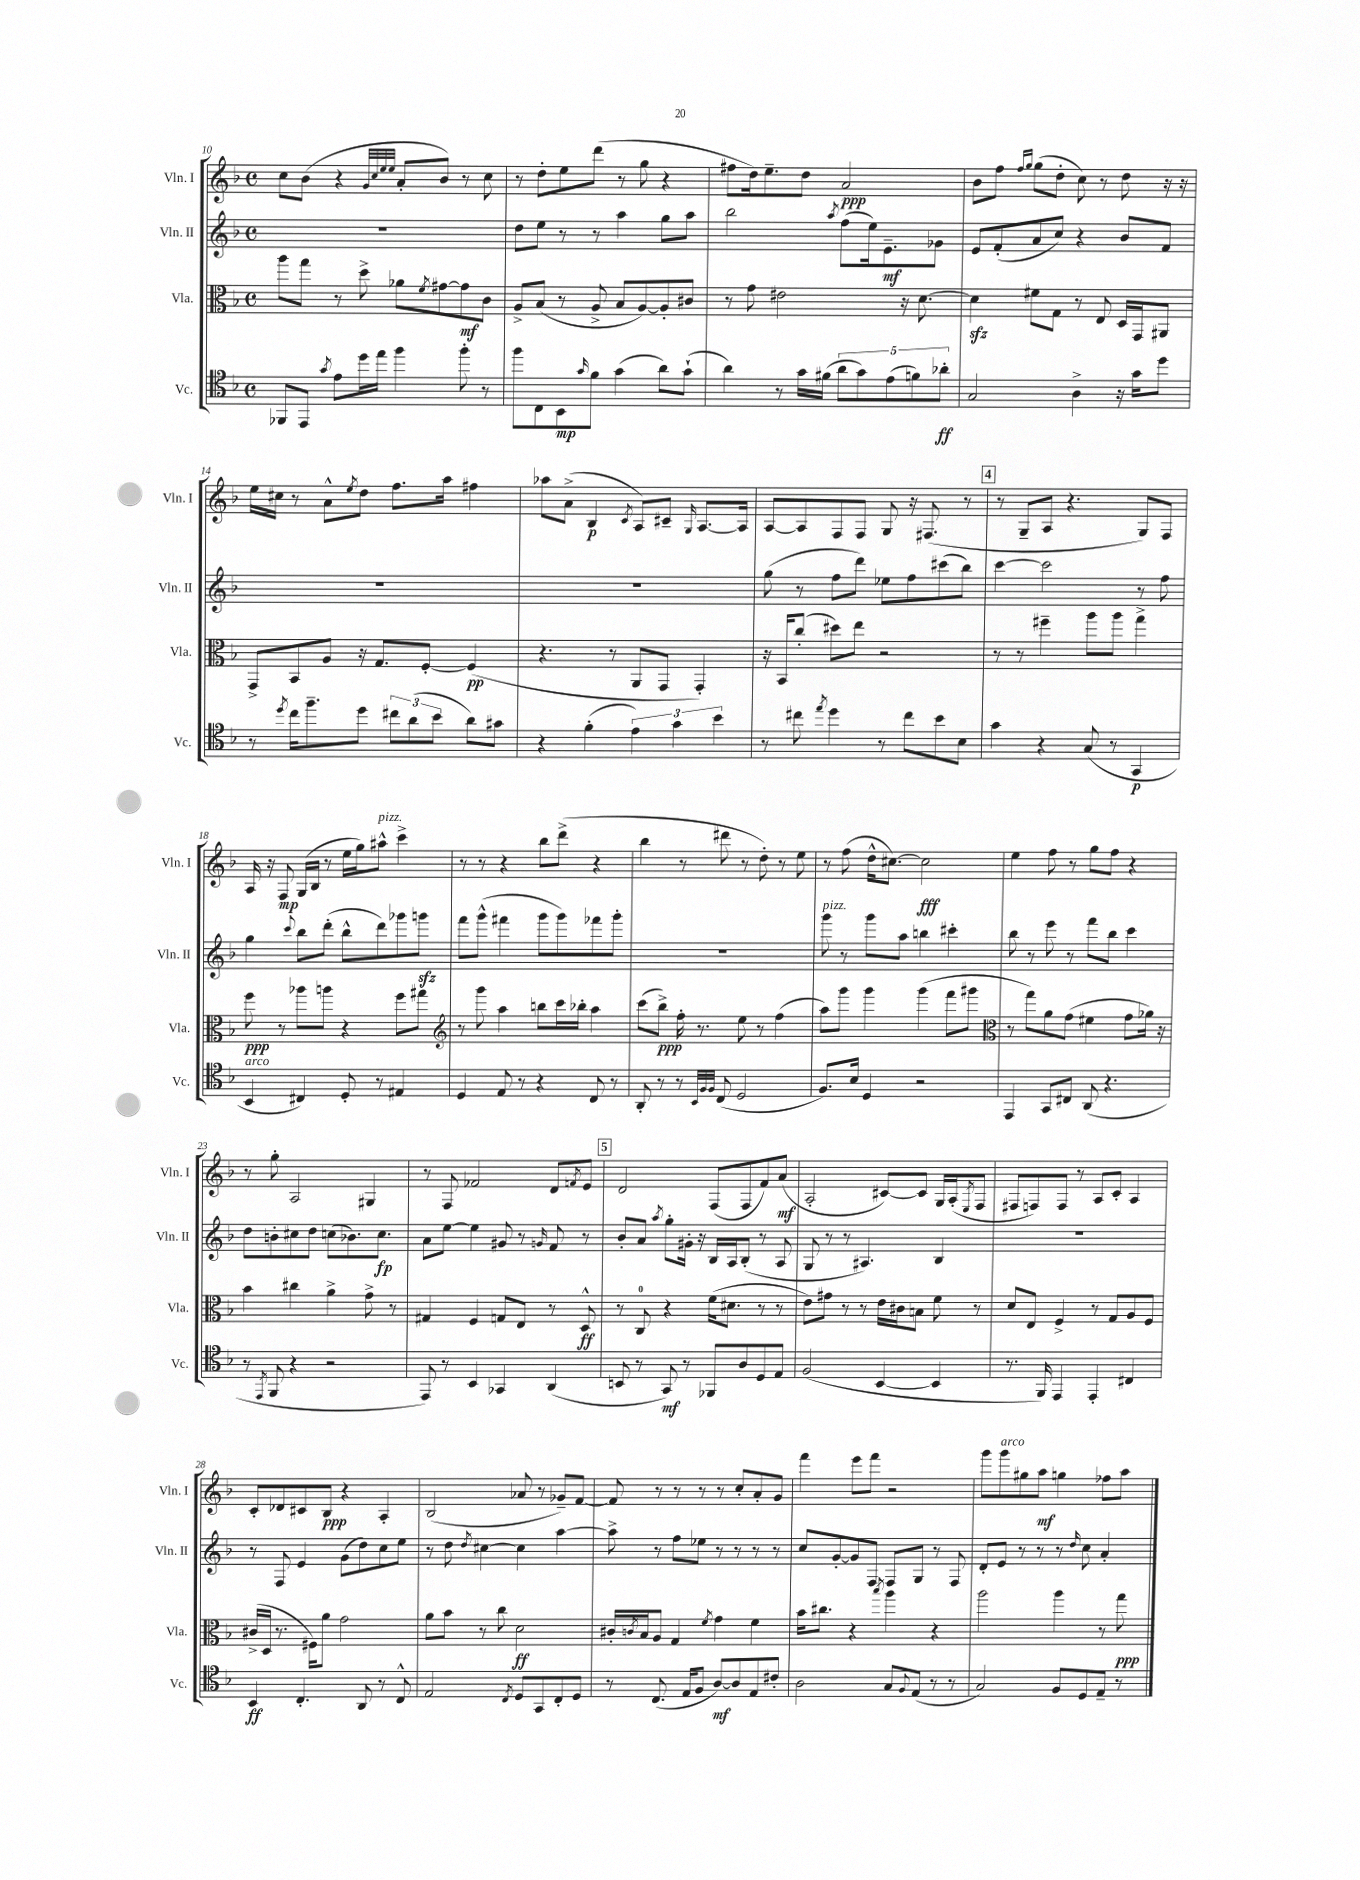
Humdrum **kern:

**kern	**dynam	**kern	**dynam	**kern	**dynam	**kern	**dynam
*part4	*part4	*part3	*part3	*part2	*part2	*part1	*part1
*staff4	*staff4	*staff3	*staff3	*staff2	*staff2	*staff1	*staff1
*I"Vc.	*	*I"Vla.	*	*I"Vln. II	*	*I"Vln. I	*
*I'Vc.	*	*I'Vla.	*	*I'Vln. II	*	*I'Vln. I	*
*clefC4	*	*clefC3	*	*clefG2	*	*clefG2	*
*k[b-]	*	*k[b-]	*	*k[b-]	*	*k[b-]	*
*M4/4	*	*M4/4	*	*M4/4	*	*M4/4	*
*met(c)	*	*met(c)	*	*met(c)	*	*met(c)	*
=10	=10	=10	=10	=10	=10	=10	=10
8FF-X/L	.	8aa\L	.	1r	.	8cc\L	.
8EE/J	.	8gg\J	.	.	.	(8b-\J	.
8qg/	.	.	.	.	.	.	.
8e\L	.	8r	.	.	.	4r	.
16dd\L	.	8dd^\	.	.	.	.	.
16ee\JJ	.	.	.	.	.	.	.
.	.	.	.	.	.	32qqg/LLL	.
.	.	.	.	.	.	32qqcc/	.
.	.	.	.	.	.	32qqee/	.
.	.	.	.	.	.	32qqee/JJJ	.
4ff\	.	8a-X\L	.	.	.	8a'/L	.
.	.	8qf/	.	.	.	.	.
.	.	[8g#X\	.	.	.	8b-/J)	.
8ff'\	.	8g#\]	mf	.	.	8r	.
8r	.	8c\J	.	.	.	8cc\	.
=11	=11	=11	=11	=11	=11	=11	=11
8ff\L	.	8A^/L	.	8dd\L	.	8r	.
8C\	.	(8B-/J	.	8ee\J	.	8dd'\L	.
8BB-\	mp	8r	.	8r	.	8ee\	.
16qqg/	.	.	.	.	.	.	.
8f\J	.	8A^/	.	8r	.	(8ddd\J	.
(4g\	.	8B-/L	.	4aa\	.	8r	.
.	.	[8A/)	.	.	.	8gg\	.
8a\L)	.	8A'/]	.	8gg\L	.	4r	.
(8g`\J	.	8c#X/J	.	8aa\J	.	.	.
=12	=12	=12	=12	=12	=12	=12	=12
4a\)	.	8r	.	2bb-\	.	8ff#X\L	.
.	.	8g\	.	.	.	16dd\k)	.
.	.	.	.	.	.	8.ee~\	.
8r	.	2e#X\	.	.	.	.	.
16g\LL	.	.	.	.	.	8dd\J	.
(16f#X\JJ	.	.	.	.	.	.	.
.	.	.	.	8qaa/	.	.	.
10a\L	.	.	.	(8ff\L	.	2a/	ppp
10g\)	.	.	.	.	.	.	.
.	.	.	.	16ee\k)	.	.	.
.	.	.	.	8.e~\	mf	.	.
(10e\	.	.	.	.	.	.	.
.	.	16r	.	.	.	.	.
10fn\)	.	.	.	.	.	.	.
.	.	[8.d\	.	.	.	.	.
.	.	.	.	8g-X\J	.	.	.
10a-X'\J	ff	.	.	.	.	.	.
=13	=13	=13	=13	=13	=13	=13	=13
2G/	.	4dzz\]	.	8e/L	.	8b-\L	.
.	.	.	.	(8f'/	.	8ff\J	.
.	.	.	.	.	.	16qqff/LL	.
.	.	.	.	.	.	16qqgg/JJ	.
.	.	8f#X\L	.	8a/	.	(8gg\L	.
.	.	8G\J	.	8cc/J)	.	8dd'\J	.
4A^\	.	8r	.	4r	.	8cc\)	.
.	.	8E/	.	.	.	8r	.
16r	.	16D/LL	.	8b-/L	.	8dd\	.
16g\KL	.	16GG/J	.	.	.	.	.
8dd\J	.	8AA#X/J	.	8f/J	.	16r	.
.	.	.	.	.	.	16r	.
!!LO:LB:g=z
=14	=14	=14	=14	=14	=14	=14	=14
8r	.	8GG^/L	.	1r	.	16ee\LL	.
.	.	.	.	.	.	16cc#X\JJ	.
8qdd/	.	.	.	.	.	.	.
16cc\KL	.	8BB-/	.	.	.	8r	.
8.ff~\	.	.	.	.	.	.	.
.	.	8A/J	.	.	.	8a^^\L	.
.	.	.	.	.	.	8qee/	.
8dd\J	.	16r	.	.	.	8dd\J	.
.	.	8.G/L	.	.	.	.	.
12cc#X\L	.	.	.	.	.	8.ff\L	.
(12a\	.	.	.	.	.	.	.
.	.	[8F'/J	.	.	.	.	.
12b-\J	.	.	.	.	.	.	.
.	.	.	.	.	.	16aa\Jk	.
8a\L)	.	(4F/]	pp	.	.	4ff#X\	.
8g#X\J	.	.	.	.	.	.	.
=15	=15	=15	=15	=15	=15	=15	=15
4r	.	4.r	.	1r	.	8aa-X\L	.
.	.	.	.	.	.	(8a^\J	.
(4f'\	.	.	.	.	.	4B-/	p
.	.	8r	.	.	.	.	.
.	.	.	.	.	.	8qc/	.
6e\)	.	8AA/L	.	.	.	8A/L)	.
.	.	8GG/J	.	.	.	8c#X~/J	.
6g\	.	.	.	.	.	.	.
.	.	.	.	.	.	16qqG/	.
.	.	4GG'/)	.	.	.	[8.A/L	.
6b-\	.	.	.	.	.	.	.
.	.	.	.	.	.	16A/Jk]	.
=16	=16	=16	=16	=16	=16	=16	=16
8r	.	16r	.	(8gg\	.	[8A/L	.
.	.	16BB-/KL	.	.	.	.	.
8cc#X\	.	(8cc'/J	.	8r	.	8A/]	.
8qee/	.	.	.	.	.	.	.
4dd\	.	8dd#X\L)	.	8ff\L	.	8F/	.
.	.	8ee\J	.	8ddd\J)	.	8F/J	.
8r	.	2r	.	8ee-X\L	.	8G/	.
8cc#\L	.	.	.	8ff\	.	16r	.
.	.	.	.	.	.	(8.F#X/	.
8b-\	.	.	.	(8ccc#X\	.	.	.
8B-\J	.	.	.	8bb-\J)	.	8r	.
!!LO:REH:place=s1:t=4
=17	=17	=17	=17	=17	=17	=17	=17
4g\	.	8r	.	[4ccc\	.	8r	.
.	.	8r	.	.	.	8G~/L	.
4r	.	4ff#X~\	.	2ccc\]	.	8A/J	.
.	.	.	.	.	.	4.r	.
(8G/	.	8aa\L	.	.	.	.	.
8r	.	8aa\J	.	.	.	.	.
4GG/	p	4gg^\	.	8r	.	8G/L)	.
.	.	.	.	8ff\	.	8F/J	.
!!LO:LB:g=z
=18	=18	=18	=18	=18	=18	=18	=18
!LO:TX:a:i:t=arco	!	!	!	!	!	!	!
4BB-/	.	8ff\	ppp	4gg\	.	16A/	.
.	.	.	.	.	.	16r	.
.	.	8r	.	.	.	8F/	mp
.	.	.	.	8qqccc/	.	.	.
4C#X/)	.	8aa-X\L	.	8bb-\L	.	(16G/LL	.
.	.	.	.	.	.	16B-/JJ	.
.	.	8aan\J	.	(8ddd'\J	.	8r	.
8D'/	.	4r	.	8bb-^^\L	.	16ee\LL	.
.	.	.	.	.	.	16gg\J)	.
!	!	!	!	!	!	!LO:TX:a:i:t=pizz.	!
8r	.	.	.	8ddd\)	.	8aa#X^^\J	.
4E#X/	.	8ff\L	.	8ggg-X\	.	4ccc^\	.
.	.	8gg#X\J	.	8gggnzz\J	.	.	.
=19	=19	=19	=19	=19	=19	=19	=19
*	*	*clefG2	*	*	*	*	*
4D/	.	8r	.	8fff\L	.	8r	.
.	.	8ggg\	.	(8ggg^^\J	.	8r	.
8E/	.	4aa\	.	4fff#X\	.	4r	.
8r	.	.	.	.	.	.	.
4r	.	8bbn\L	.	8ggg\L	.	8bb-\L	.
.	.	16ccc\L	.	8ggg\)	.	(8ddd^\J	.
.	.	16bb-X'\JJ	.	.	.	.	.
8C/	.	4aa\	.	8fff-X\	.	4r	.
8r	.	.	.	8ggg'\J	.	.	.
=20	=20	=20	=20	=20	=20	=20	=20
8AA'/	.	(8ccc\L	.	1r	.	4bb-\	.
8r	.	8bb-^\J)	ppp	.	.	.	.
8r	.	16ff'\	.	.	.	8r	.
.	.	8.r	.	.	.	.	.
32qqBB-/LLL	.	.	.	.	.	.	.
32qqF/	.	.	.	.	.	.	.
32qqF/JJJ	.	.	.	.	.	.	.
(8C/	.	.	.	.	.	8ddd#X\	.
2D/	.	8ee\	.	.	.	8r	.
.	.	8r	.	.	.	8dd'\)	.
.	.	(4ff\	.	.	.	8r	.
.	.	.	.	.	.	8ee\	.
=21	=21	=21	=21	=21	=21	=21	=21
!	!	!	!	!LO:TX:a:i:t=pizz.	!	!	!
8.F/L)	.	8aa\L)	.	8ggg\	.	8r	.
.	.	8ggg\J	.	8r	.	(8ff\	.
16B-/Jk	.	.	.	.	.	.	.
4D/	.	4ggg\	.	8ggg\L	.	16dd^^\KL	.
.	.	.	.	.	.	[8.cc#X\J)	.
.	.	.	.	8aa\J	.	.	.
2r	.	(4ggg\	.	4bbn\	.	2cc#\]	fff
.	.	8fff\L	.	4ccc#X'\	.	.	.
.	.	8ggg#X\J	.	.	.	.	.
=22	=22	=22	=22	=22	=22	=22	=22
*	*	*clefC3	*	*	*	*	*
4EE/	.	8r	.	8bb-\	.	4ee\	.
.	.	8gg\L)	.	8r	.	.	.
8GG/L	.	8a\	.	8eee\	.	8ff\	.
8C#X/J	.	(8g\J	.	8r	.	8r	.
(8AA/	.	4f#X\	.	8fff\L	.	8gg\L	.
4.r	.	.	.	8bb-\J	.	8ff\J	.
.	.	8g\L	.	4ccc\	.	4r	.
.	.	16a-X\Jk)	.	.	.	.	.
.	.	16r	.	.	.	.	.
!!LO:LB:g=z
=23	=23	=23	=23	=23	=23	=23	=23
8r	.	4b-\	.	8dd\L	.	8r	.
8qEE/	.	.	.	.	.	.	.
8FF/	.	.	.	8bn'\	.	8gg'\	.
4r	.	4cc#X\	.	8cc#X\	.	2A/	.
.	.	.	.	8dd\J	.	.	.
2r	.	4a^\	.	(8ccn\L	.	.	.
.	.	.	.	8.b-X\)	.	.	.
.	.	8g^\	.	.	.	4G#X/	.
.	.	.	.	8.cc\J	fp	.	.
.	.	8r	.	.	.	.	.
=24	=24	=24	=24	=24	=24	=24	=24
8EE/)	.	4G#X/	.	8a\L	.	8r	.
8r	.	.	.	[8ee\J	.	8F/	.
4BB-/	.	4F/	.	4ee\]	.	2f-X/	.
4GG-X/	.	8Gn/L	.	8g#X/	.	.	.
.	.	8E/J	.	8r	.	.	.
.	.	.	.	16qqgn/	.	.	.
(4AA/	.	8r	.	8f/	.	8d/L	.
.	.	.	.	.	.	8qfn/	.
.	.	8D^^/	ff	8r	.	8e/J	.
!!LO:REH:place=s1:t=5
=25	=25	=25	=25	=25	=25	=25	=25
8BBn/	.	8r	.	8b-'/L	.	2d/	.
8r	.	8C/	.	8a/J	.	.	.
.	.	.	.	8qaa/	.	.	.
8GG/)	mf	4r	.	8gg'\L	.	.	.
8r	.	.	.	16g#X'\Jk	.	.	.
.	.	.	.	16r	.	.	.
8FF-X/L	.	(16f\KL	.	16B-/LL	.	(8F/L	.
.	.	8.d#X\J	.	16A/J	.	.	.
8A/	.	.	.	(8B-'/J	.	8F/	.
8D/	.	8r	.	8r	.	8f/)	.
8E/J	.	8r	.	8A/	.	(8a/J	mf
=26	=26	=26	=26	=26	=26	=26	=26
(2F/	.	8e\L)	.	8G/	.	2A'/	.
.	.	8g#X\J	.	8r	.	.	.
.	.	8r	.	8r	.	.	.
.	.	8r	.	4.A#X/)	.	.	.
[4BB-/	.	16e\LL	.	.	.	[8c#X/L)	.
.	.	16c#X\J	.	.	.	.	.
.	.	8Bn\J	.	.	.	8c#/J]	.
4BB-/]	.	8f\	.	4B-/	.	16G/LL	.
.	.	.	.	.	.	(16A'/J	.
.	.	.	.	.	.	8qE/	.
.	.	8r	.	.	.	8F/J	.
=27	=27	=27	=27	=27	=27	=27	=27
8.r	.	8d/L	.	1r	.	8F#X/L	.
.	.	8E/J	.	.	.	8Fn/)	.
16FF/)	.	.	.	.	.	.	.
4EE/	.	4F^/	.	.	.	8F/J	.
.	.	.	.	.	.	8r	.
4EE'/	.	8r	.	.	.	8A/L	.
.	.	8G/L	.	.	.	8c'/J	.
4C#X/	.	8A/	.	.	.	4A/	.
.	.	8F/J	.	.	.	.	.
!!LO:LB:g=z
=28	=28	=28	=28	=28	=28	=28	=28
4BB-/	ff	(16c#X^/LL	.	8r	.	8c'/L	.
.	.	16D/JJ	.	.	.	.	.
.	.	8.r	.	8F/	.	8d-X/	.
4.C'/	.	.	.	4e/	.	8c#X/	.
.	.	16F#X\KL)	.	.	.	.	.
.	.	8a\J	.	.	.	8B-/J	ppp
.	.	2g\	.	(8g\L	.	4r	.
8AA/	.	.	.	8dd\)	.	.	.
8r	.	.	.	8cc\	.	4A'/	.
8C^^/	.	.	.	8ee\J	.	.	.
=29	=29	=29	=29	=29	=29	=29	=29
2E/	.	8a\L	.	8r	.	(2B-/	.
.	.	8b-\J	.	8dd\	.	.	.
.	.	.	.	8qdd/	.	.	.
.	.	8r	.	[4cc#X\	.	.	.
.	.	8cc\	.	.	.	.	.
8qC/	.	.	.	.	.	.	.
8D/L	.	2d\	ff	4cc#\]	.	8a-X/	.
8GG/	.	.	.	.	.	8r	.
8C'/	.	.	.	[4aa\	.	8g-X~/L)	.
8D/J	.	.	.	.	.	[8f/J	.
=30	=30	=30	=30	=30	=30	=30	=30
8r	.	16c#X'/LL	.	8aa^\]	.	8f/]	.
.	.	8qcn/	.	.	.	.	.
.	.	16B-/J	.	.	.	.	.
(8.C/	.	8A/J	.	8r	.	8r	.
.	.	4G/	.	8ff\L	.	8r	.
16E/KL	.	.	.	.	.	.	.
8F/J	.	.	.	8ee-X\J	.	8r	.
.	.	8qf/	.	.	.	.	.
[8A/L)	mf	4g\	.	8r	.	8r	.
8A/]	.	.	.	8r	.	8cc'/L	.
8E/	.	4f\	.	8r	.	8a'/	.
8c#X'/J	.	.	.	8r	.	8g/J	.
=31	=31	=31	=31	=31	=31	=31	=31
2A\	.	16b-\KL	.	8cc/L	.	4fff\	.
.	.	8.cc#X\J	.	.	.	.	.
.	.	.	.	[8g'/	.	.	.
.	.	4r	.	8g/]	.	8eee\L	.
.	.	.	.	8F/J	.	8fff\J	.
.	.	8qbb-/	.	.	.	.	.
8G/L	.	4aa\	.	8F/L	.	2r	.
8qqF/	.	.	.	.	.	.	.
(8E/J	.	.	.	8G/J	.	.	.
8r	.	4r	.	8r	.	.	.
8r	.	.	.	8F/	.	.	.
=32	=32	=32	=32	=32	=32	=32	=32
2G/)	.	2aa\	.	8d'/L	.	8ggg\L	.
!	!	!	!	!	!	!LO:TX:a:i:t=arco	!
.	.	.	.	8e/J	.	8ggg\	.
.	.	.	.	8r	.	8gg#X\	.
.	.	.	.	8r	.	8aa\J	mf
8F/L	.	4aa\	.	8r	.	4ggn\	.
.	.	.	.	16qqdd/	.	.	.
8D/	.	.	.	8cc\	.	.	.
8E~/J	.	8r	.	4a'/	.	8ff-X\L	.
8r	.	8gg\	ppp	.	.	8aa\J	.
==	==	==	==	==	==	==	==
*-	*-	*-	*-	*-	*-	*-	*-
